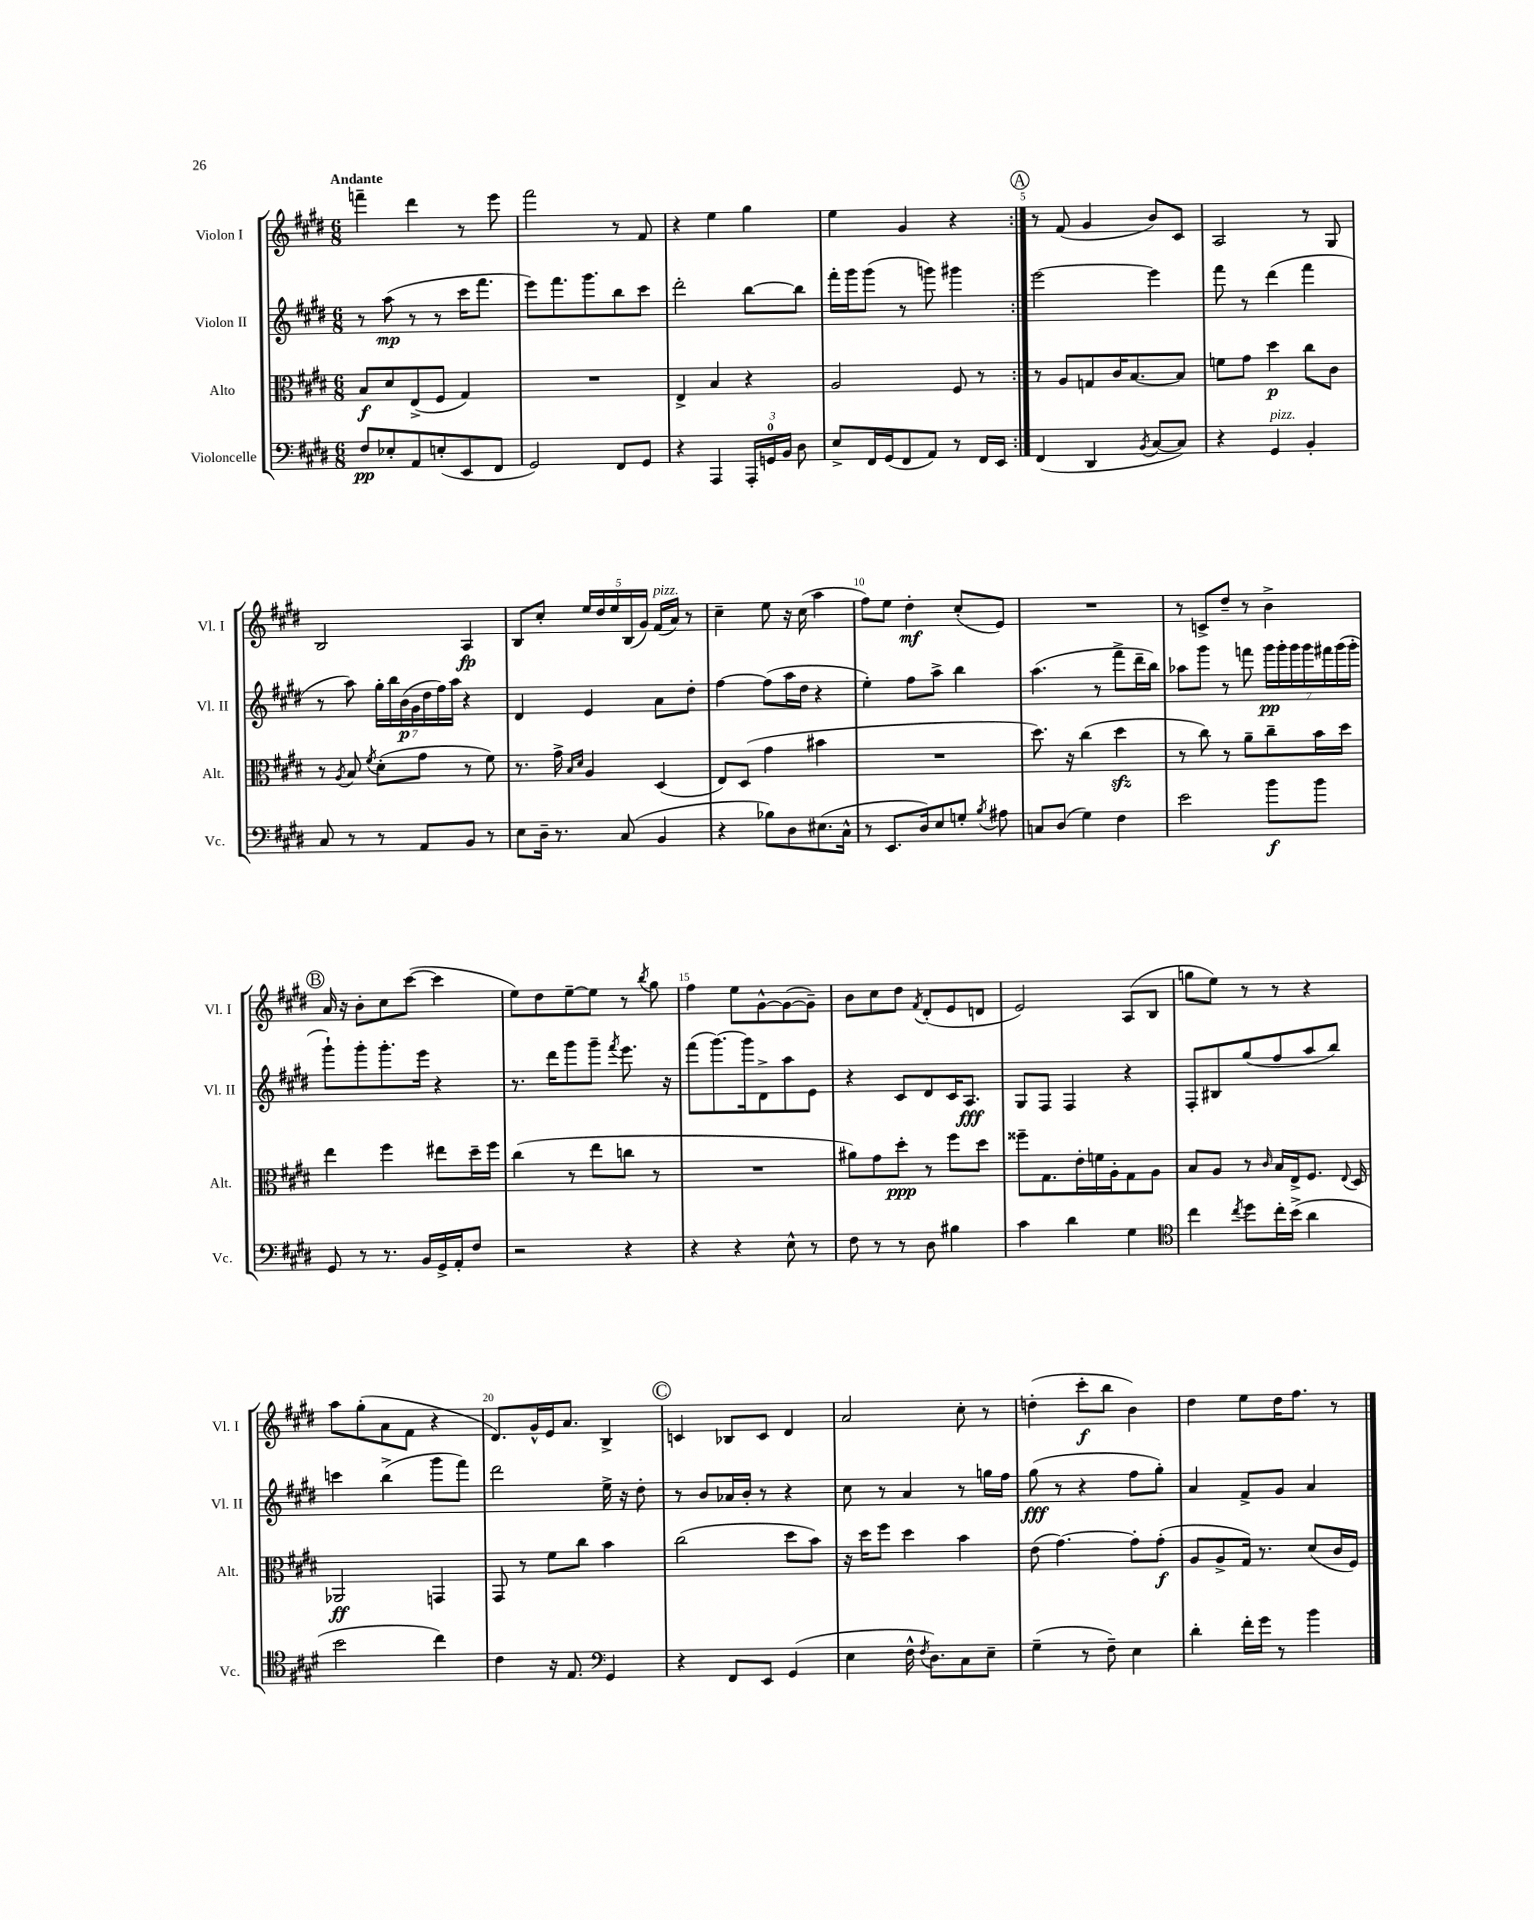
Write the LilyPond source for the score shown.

<<
\new StaffGroup <<
\new Staff = "s0" \with { instrumentName = "Violon I" shortInstrumentName = "Vl. I" } {
    \clef treble \key e \major \numericTimeSignature \time 6/8 \tempo "Andante"
    \autoBeamOff \repeat volta 2 { f'''4-- dis'''4 r8 e'''8 |
    fis'''2 r8 fis'8 |
    r4 e''4 gis''4 |
    e''4 gis'4 r4 | }
    \mark \markup { \circle "A" } r8 fis'8( gis'4 b'8[) cis'8] |
    a2 r8 gis8 |
    b2 a4\fp |
    b8[ cis''8]-. \tuplet 5/4 { e''16[ dis''16 e''16 b16( gis'16]) } fis'16[^\markup { \italic "pizz." }( a'16]) r8 |
    cis''4-- e''8 r16 cis''16( a''4 |
    fis''8[) e''8] dis''4-.\mf cis''8[-.( e'8]) |
    R2. |
    r8 c'8[-> dis''8]-- r8 b'4-> |
    \mark \markup { \circle "B" } a'16 r16 b'8[-. cis''8 cis'''8]~( cis'''4 |
    e''8[) dis''8 e''8~-- e''8] r8 \acciaccatura { b''8 } gis''8 |
    fis''4 e''8[ gis'8~-^ gis'8~( gis'8]--) |
    b'8[ cis''8 dis''8] \acciaccatura { fis'8 } dis'8[-.( e'8 d'8] |
    e'2) a8[( b8] |
    g''8[ e''8]) r8 r8 r4 |
    a''8[ gis''8-.( a'8 fis'8] r4 |
    dis'8.[) gis'16-^ e'16 a'8.] b4-> |
    \mark \markup { \circle "C" } c'4 bes8[ c'8] dis'4 |
    a'2 cis''8-. r8 |
    d''4-.( cis'''8[-.\f b''8] b'4) |
    dis''4 e''8[ dis''16 fis''8.] r8 \bar "|." |
}
\new Staff = "s1" \with { instrumentName = "Violon II" shortInstrumentName = "Vl. II" } {
    \clef treble \key e \major \numericTimeSignature \time 6/8
    \autoBeamOff \repeat volta 2 { r8 a''8\mp( r8 r8 cis'''16[ fis'''8.] |
    e'''8[) fis'''8. gis'''8. b''8 cis'''8] |
    dis'''2-. b''8[~ b''8] |
    fis'''16[-. gis'''16 gis'''8]( r8 g'''8) gis'''4 | }
    \mark \markup { \circle "A" } e'''2~ e'''4 |
    fis'''8 r8 dis'''4( fis'''4 |
    r8 a''8) \tuplet 7/4 { gis''16[-. b''16 b'16\p( gis'16 dis''16 fis''16) a''16] } r4 |
    dis'4 e'4 a'8[ dis''8]-. |
    fis''4~ fis''8[( a''16 dis''16] r4 |
    e''4-.) fis''8[ a''8]-> b''4 |
    a''4.( r8 fis'''8[-> dis'''16-- b''16]) |
    aes''8[ gis'''8] r8 f'''8 \tuplet 7/4 { gis'''16[\pp gis'''16-. gis'''16 gis'''16 fis'''16 gis'''16( gis'''16]-. } |
    \mark \markup { \circle "B" } gis'''8[-!) gis'''8-. gis'''8.-. e'''16] r4 |
    r8. dis'''16[ gis'''8 gis'''8]-- \acciaccatura { fis'''8 } e'''8. r16 |
    fis'''8[( gis'''8.~) gis'''16 dis'8-> a''8 e'8] |
    r4 cis'8[ dis'8 cis'16 a8.]\fff |
    gis8[ fis8] fis4 r4 |
    fis8[-. bis8 gis''8( fis''8 a''8 b''8]) |
    c'''4 b''4->( gis'''8[ fis'''8]) |
    dis'''2 e''16-> r16 dis''8-. |
    \mark \markup { \circle "C" } r8 b'8[ aes'16 b'16]-. r8 r4 |
    cis''8 r8 a'4 r8 g''16[ fis''16] |
    gis''8\fff( r8 r4 fis''8[ gis''8]-.) |
    a'4 fis'8[-> gis'8] a'4 \bar "|." |
}
\new Staff = "s2" \with { instrumentName = "Alto" shortInstrumentName = "Alt." } {
    \clef alto \key e \major \numericTimeSignature \time 6/8
    \autoBeamOff \repeat volta 2 { b8[\f dis'8 e8->( fis8] gis4) |
    R2. |
    e4-> b4 r4 |
    a2 fis8 r8 | }
    \mark \markup { \circle "A" } r8 a8[ g8 cis'16 b8.~ b8] |
    f'8[ gis'8] dis''4\p cis''8[ cis'8] |
    r8 \acciaccatura { a8 } b8 \acciaccatura { fis'8 } dis'8[-.( gis'8] r8 fis'8) |
    r8. gis'16-> \grace { b16[ dis'16] } a4 dis4( |
    e8[) dis8]( gis'4 bis'4 |
    R2. |
    dis''8.) r16 cis''4( dis''4\sfz |
    r8 cis''8) r8 a'8[-- cis''8-- b'16 dis''16] |
    \mark \markup { \circle "B" } e''4 fis''4 eis''8[ dis''16-- fis''16] |
    cis''4( r8 e''8[ c''8] r8 |
    R2. |
    ais'8[) gis'8 dis''8]-.\ppp r8 fis''8[ dis''8] |
    fisis''8[-- gis8. e'16-. f'16 a16-. gis8 a8] |
    b8[ a8] r8 \grace { cis'16 } b16[ e16-> fis8.] \appoggiatura { e8 } dis16 |
    aes,2\ff g,4 |
    gis,8 r8 fis'8[ cis''8] b'4 |
    \mark \markup { \circle "C" } cis''2( dis''8[ b'8]) |
    r16 dis''16[ fis''8] dis''4 b'4 |
    e'8( gis'4.~) gis'8[-. gis'8]-.\f( |
    a8[ a8-> gis16]) r8. dis'8[( cis'16 fis16]) \bar "|." |
}
\new Staff = "s3" \with { instrumentName = "Violoncelle" shortInstrumentName = "Vc." } {
    \clef bass \key e \major \numericTimeSignature \time 6/8
    \autoBeamOff \repeat volta 2 { fis8[\pp ees8-. a,8 e8-.( e,8 fis,8] |
    gis,2) fis,8[ gis,8] |
    r4 a,,4 \tuplet 3/2 { a,,16[-. g,16-0 b,16] } dis8 |
    e8[-> fis,16 gis,16( fis,8 a,8]) r8 fis,16[ e,16] | }
    \mark \markup { \circle "A" } fis,4( dis,4 \acciaccatura { b,8 } cis8[~ cis8]) |
    r4 gis,4^\markup { \italic "pizz." } b,4-. |
    cis8 r8 r8 a,8[ b,8] r8 |
    e8[ dis16]-- r8. cis8( b,4 |
    r4 bes8[) dis8 eis8.( cis16]-^ |
    r8 e,8.[ dis16) e8 g8]-. \acciaccatura { b8 } ais8 |
    c8[ dis8]( gis4) fis4 |
    e'2 b'8[\f b'8] |
    \mark \markup { \circle "B" } gis,8 r8 r8. b,16[ gis,16-> a,16-. fis8] |
    r2 r4 |
    r4 r4 e8-^ r8 |
    fis8 r8 r8 dis8 bis4 |
    cis'4 dis'4 gis4 |
    \clef tenor cis''4 \acciaccatura { cis''8 } dis''8[ cis''16-. b'16]->( a'4 |
    b'2 cis''4) |
    cis'4 r16 e8. \clef bass gis,4 |
    \mark \markup { \circle "C" } r4 fis,8[ e,8] gis,4( |
    e4 fis16-^ \acciaccatura { fis8 } dis8.[) cis8 e8]-- |
    gis4--( r8 fis8--) e4 |
    dis'4-. fis'16[-. gis'16] r8 b'4 \bar "|." |
}
>>
>>
\layout { \context { \Score \override BarNumber.break-visibility = ##(#f #t #t) barNumberVisibility = #(every-nth-bar-number-visible 5) } }
